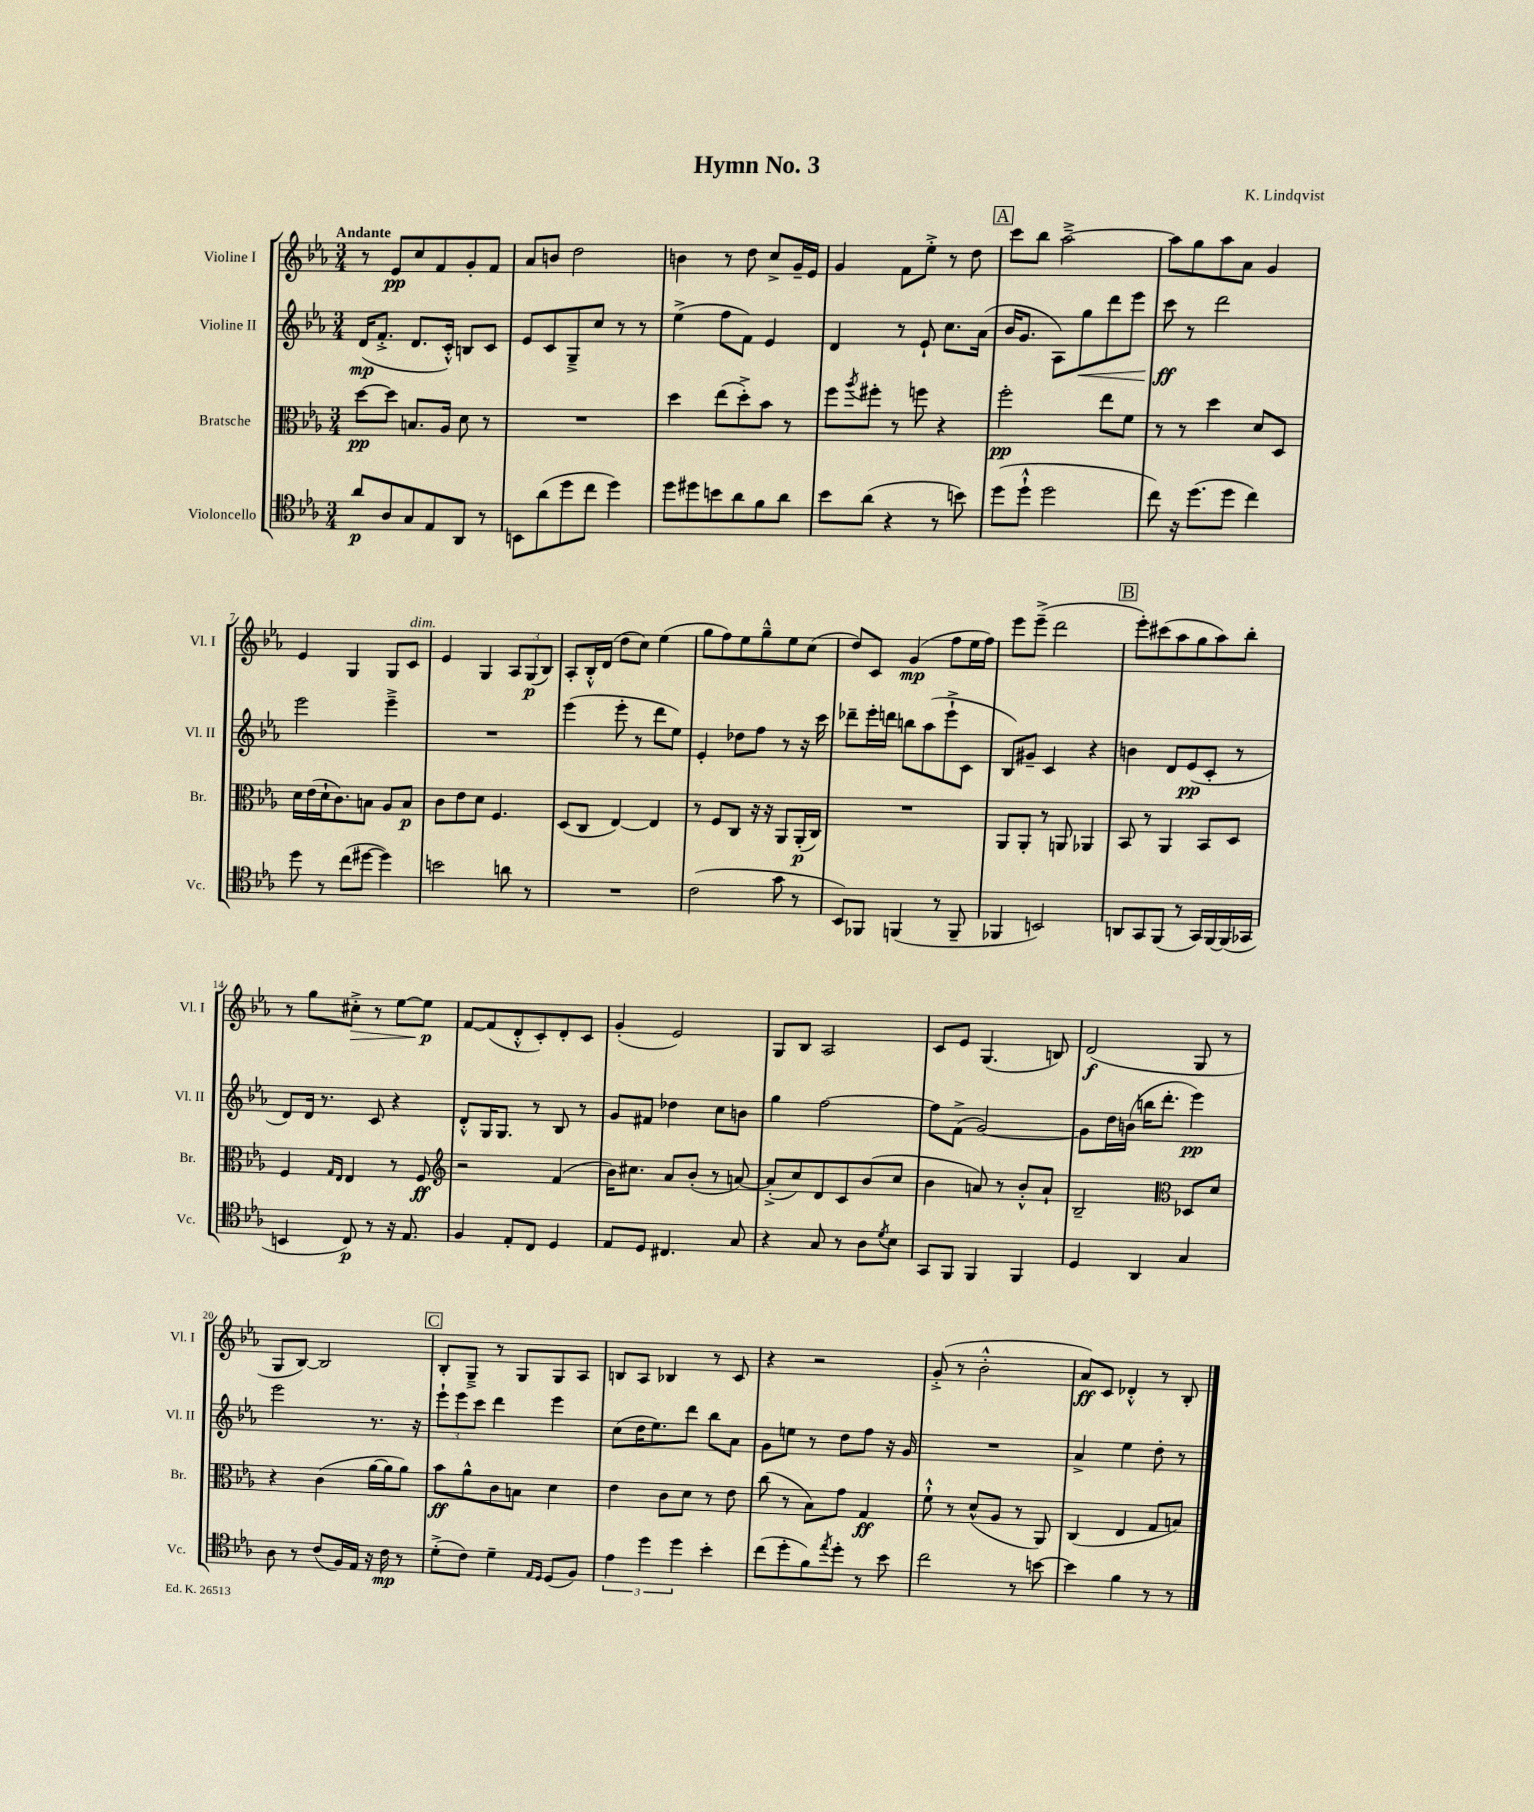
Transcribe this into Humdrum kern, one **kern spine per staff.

**kern	**kern	**kern	**kern
*staff4	*staff3	*staff2	*staff1
*clefC4	*clefC3	*clefG2	*clefG2
*k[b-e-a-]	*k[b-e-a-]	*k[b-e-a-]	*k[b-e-a-]
*M3/4	*M3/4	*M3/4	*M3/4
8a-/L	[8dd\L	(16d/LK	8r
.	.	8.f'^/J	.
8A-/	8dd\]J	.	8e-/L
8G/	8.B/L	8.d/L	8cc/
8E-/	.	.	8f/
.	16A-/Jk	16c'^^/Jk)	.
8AA-/J	8d\	8B/L	8g'/
8r	8r	8c/J	8f/J
=	=	=	=
8BB\L	2.r	8e-/L	8a-/L
(8a-\	.	8c/	8b/J
8dd\	.	8G~^/	2dd\
8cc\J	.	8cc/J	.
4dd\)	.	8r	.
.	.	8r	.
=	=	=	=
8dd\L	4dd\	(4ee-^\	4b\
8dd#\	.	.	.
8b\	(8ee-\L	8ff\L	8r
8a-\	8dd'^\)	8f\J)	8dd\
8f\	8b-\J	4e-/	8cc^/L
8a-\J	8r	.	16g~/L
.	.	.	16e-/JJ
=	=	=	=
8b-\L	8ff\L	4d/	4g/
.	8qaa-/	.	.
(8a-\J	8ff#'\J	.	.
4r	8r	8r	8f\L
.	8ff\	8e-`/	8ee-'^\J
8r	4r	8.cc\L	8r
8b\)	.	.	8dd\
.	.	(16a-\Jk	.
=	=	=	=
(8dd\L	2ff'\	16b-/LK	8ccc\L
.	.	8.g/J	.
8dd`^^\J	.	.	8bb-\J
2dd\	.	8A-\L)	[2aa-~^\
.	.	8gg\	.
.	8ee-\L	8ddd\	.
.	8f\J	8eee-\J	.
=	=	=	=
8cc\)	8r	8ccc\	8aa-\]L
16r	8r	8r	8gg\
(8.dd\L	.	.	.
.	4dd\	2ddd\	8aa-\
8dd\J	.	.	8a-\J
4cc\)	8d/L	.	4g/
.	8D/J	.	.
=	=	=	=
8dd\	16d\LL	2eee-\	4e-/
.	(16e-\	.	.
8r	16d`\J	.	.
.	8.c\)	.	.
(8cc\L	.	.	4G/
[8dd#\J	8B\J	.	.
4dd#\])	8A-/L	4eee-~^\	8G/L
.	8B/J	.	8c/J
=	=	=	=
2b\	8c\L	2.r	4e-/
.	8e-\	.	.
.	8d\J	.	4G/
.	4.F/	.	.
8a\	.	.	12A-/L
.	.	.	(12G/
8r	.	.	.
.	.	.	12B-/J)
=	=	=	=
2.r	(8D/L	(4eee-\	8A-'/L
.	8C/J	.	16B-'^^/L
.	.	.	(16d/JJ
.	[4E-/)	8eee-'\	8dd\L
.	.	8r	8cc\J)
.	4E-/]	8ddd\L	(4ee-\
.	.	8ee-\J)	.
=	=	=	=
(2c\	8r	4e-'/	8gg\L
.	8F/L	.	8ff\)
.	8C/J	8dd-\L	8ee-\
.	16r	8ff\J	8gg~^^\
.	16r	.	.
8g\	8AA-/L	8r	8ee-\
8r	(16AA-'/L	16r	(8cc\J
.	16C/JJ)	16ccc\	.
=	=	=	=
8BB-/L)	2.r	8ddd-~\L	8dd/L)
8FF-/J	.	16eee-'\L	8c/J
.	.	16ddd\JJ	.
(4FF/	.	8bb\L	(4g/
.	.	(8aa-\	.
8r	.	8eee-`^\	8ff\L
8FF~/	.	8c\J	16ee-\L
.	.	.	16ff\JJ)
=	=	=	=
4FF-/	8AA-/L	8B-/L)	8eee-\L
.	8AA-'/J	8g#~/J	(8eee-~^\J
2BB/)	8r	4c/	2ddd\
.	8AA/	.	.
.	4AA-/	4r	.
=	=	=	=
8AA/L	8BB-/	4b\	8eee-'\L)
8GG/	8r	.	(8ccc#\
(8FF/J	4AA-/	8d/L	8aa-\
8r	.	(8e-/	8gg\
16GG/LL)	8BB-/L	8c'/J	8aa-\)
[16FF/	.	.	.
(16FF/]	8D/J	8r	8bb-'\J
16GG-/JJ	.	.	.
=	=	=	=
4BB/	4F/	8d/L)	8r
.	.	16d/Jk	8gg\L
.	.	8.r	.
.	16qqG/LL	.	.
.	16qqE-/JJ	.	.
8C/)	4E-/	.	8cc#'^\J
8r	.	8c/	8r
16r	8r	4r	[8ee-\L
8.E-/	.	.	.
.	8F/	.	8ee-\]J
=	=	=	=
*	*clefG2	*	*
4F/	2r	8d'^^/L	[8f/L
.	.	16G/K	(8f/]
.	.	8.G/J	.
8E-'/L	.	.	8d'^^/
8C/J	.	8r	8c'/)
4D/	(4f/	8B-/	8d'/
.	.	8r	8c/J
=	=	=	=
8E-/L	16b-\LK)	8g/L	(4g'/
.	8.cc#\J	.	.
8D/J	.	8f#/J	.
4.C#/	8a-/L	4dd-\	2e-/)
.	(8b-'/J	.	.
.	8r	8cc\L	.
8G/	[8a/)	8b\J	.
=	=	=	=
4r	(8a'^/]L	4gg\	8G/L
.	8cc/)	.	8B-/J
8G/	8d/	[2ff\	2A-/
8r	8c/	.	.
8A-\L	(8b-/	.	.
8qd/	.	.	.
8B-\J	8cc/J	.	.
=	=	=	=
8GG/L	4b-\	8ff\]L	8c/L
8FF/J	.	(8f^\J	8e-/J
4FF/	8a/)	[2g/)	(4.G/
.	8r	.	.
4FF/	8b-'^^/L	.	.
.	8a`/J	.	8B/)
=	=	=	=
4D/	2B-~/	8g\]L	(2d/
.	.	16dd\L	.
.	.	(16b\JJ	.
4AA-/	.	16bb\LK	.
.	.	8.ddd'\J	.
*	*clefC3	*	*
4G/	8D-/L	4eee-\)	8G/
.	8d/J	.	8r
=	=	=	=
8A-\	4r	2eee-\	8G/L
8r	.	.	[8B-/J)
(8c/L	(4c\	.	2B-/]
16F/L)	.	.	.
16E-/JJ	.	.	.
16r	[16a-\LL	8.r	.
16c\	16a-\]J	.	.
8r	8a-\J)	.	.
.	.	16r	.
=	=	=	=
(8d'^\L	8b-\L	12eee-`\L	8B-'/L
.	.	12eee-\	.
8c\J)	8a-^^\	.	8G~^/J
.	.	12ccc\J	.
4d~\	8c\	4ddd\	8r
.	8B\J	.	8G/L
16qqE-/LL	.	.	.
16qqD/JJ	.	.	.
(8D/L	4d\	4eee-\	8G/
8F/J)	.	.	8A-/J
=	=	=	=
6e-\	4e-\	(8cc\L	8B/L
.	.	16dd\K	8A-/J
6dd\	.	.	.
.	.	8.ee-\)	.
.	8c\L	.	4B-/
6dd\	.	.	.
.	8d\J	8ddd\J	.
4b-'\	8r	8bb-\L	8r
.	8e-\	8a-\J	8c/
=	=	=	=
(8cc\L	(8cc\	8g\L	4r
8dd'\	8r	8ee\J	.
8f\)	8B-\L)	8r	2r
8qee-/	.	.	.
8dd'\J	8g\J	8dd\L	.
8r	4G/	8ff\J	.
8b-\	.	16r	.
.	.	16g/	.
=	=	=	=
2cc\	8f`^^\	2.r	(8g'^/
.	8r	.	8r
.	(8d^^/L	.	2b-'^^\
.	8A-/J	.	.
8r	8r	.	.
[8b\	8AA-/)	.	.
=	=	=	=
4b\]	(4C/	4a-^/	8a-/L)
.	.	.	8c/J
4f\	4E-/	4ee-\	4d-'^^/
8r	8G/L	8dd'\	8r
8r	8B/J)	8r	8B-'/
==	==	==	==
*-	*-	*-	*-
